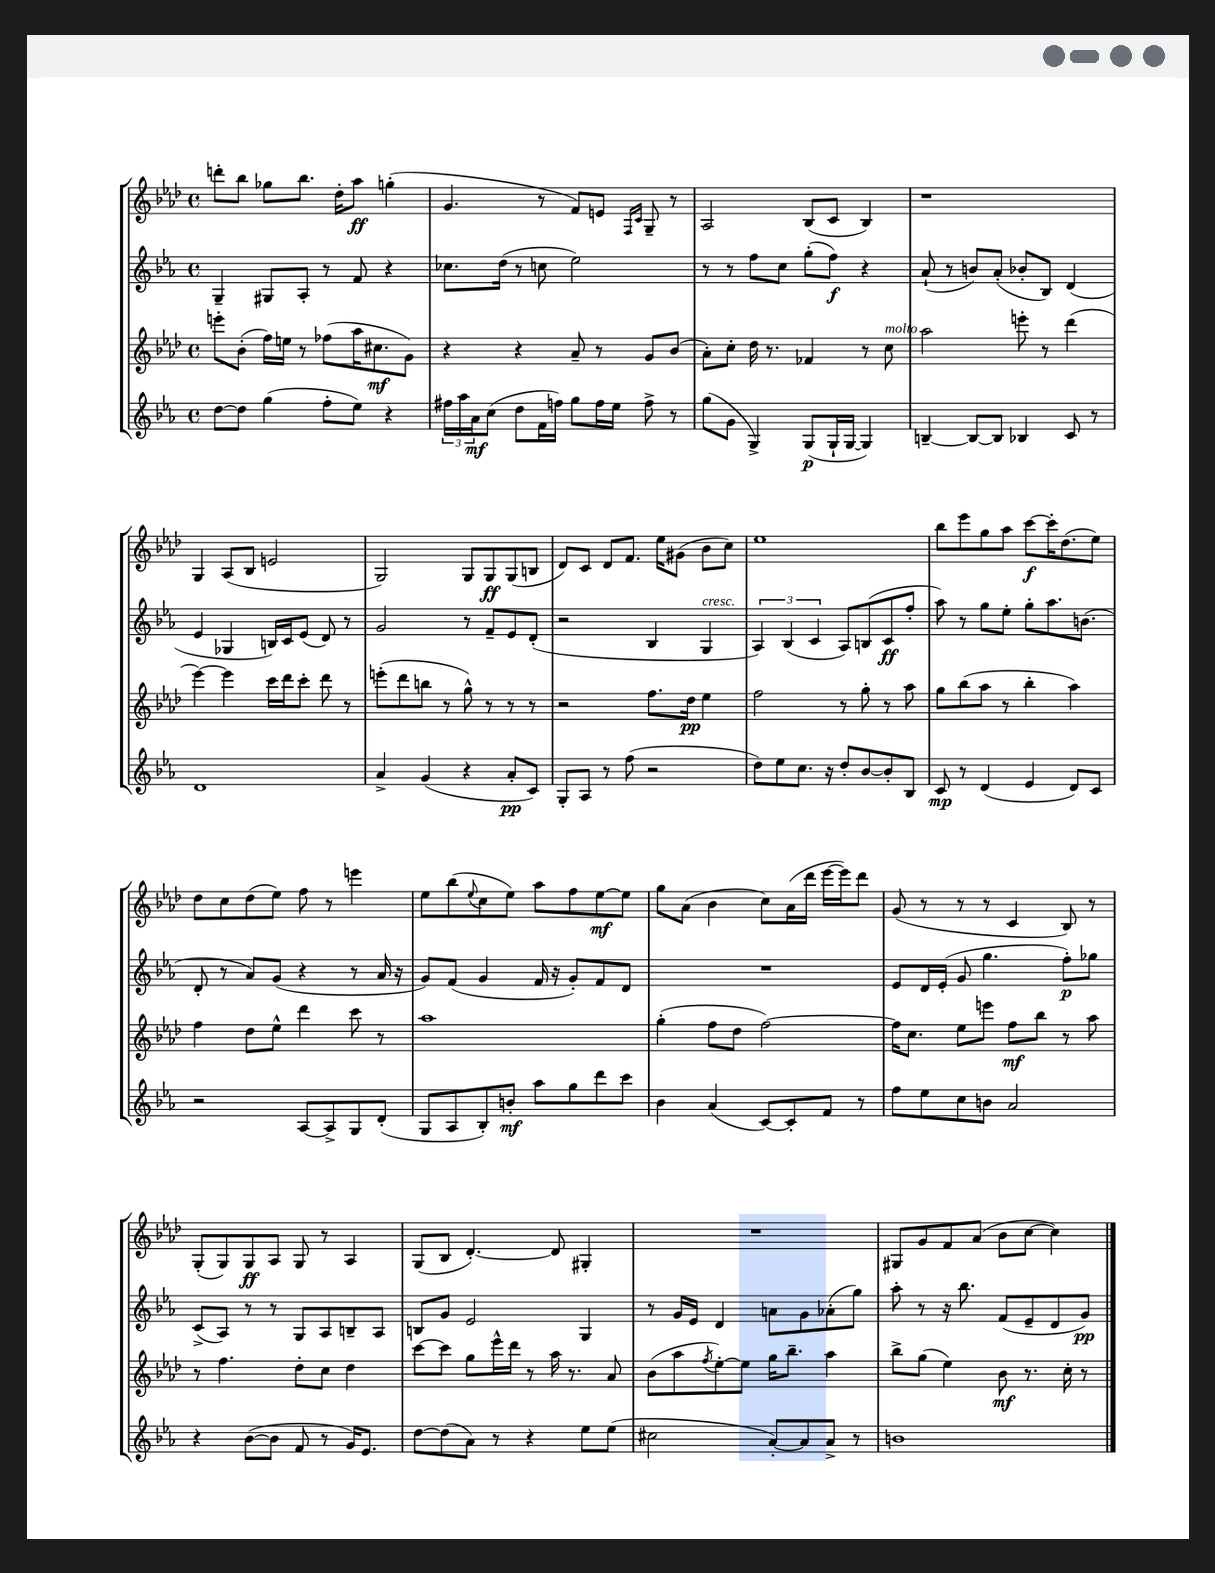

**kern	**kern	**kern	**kern
*staff4	*staff3	*staff2	*staff1
*clefG2	*clefG2	*clefG2	*clefG2
*k[b-e-a-]	*k[b-e-a-d-]	*k[b-e-a-]	*k[b-e-a-d-]
*M4/4	*M4/4	*M4/4	*M4/4
*met(c)	*met(c)	*met(c)	*met(c)
[8dd	8eee'	4G~	8ddd'
8dd]	(8b-'	.	8bb-
(4gg	16ff)	8G#	8gg-
.	16ee	.	.
.	8r	8A-'	8.bb-
8ff'	(8ff-	8r	.
.	.	.	16dd-'
8ee-)	16aa-	8f	8aa-
.	8.cc#	.	.
4r	.	4r	(4gg'
.	8g)	.	.
=	=	=	=
24ff#	4r	8.cc-	4.g
24aa-	.	.	.
24a-	.	.	.
(8cc	.	.	.
.	.	(16dd	.
8dd	4r	8r	.
16f	.	8cc	8r
16ff)	.	.	.
8gg	8a-~	2ee-)	8f)
16ff	8r	.	8e
16ee-	.	.	.
.	.	.	16qqF
.	.	.	16qqc
8ff^	8g	.	8G~
8r	(8b-	.	8r
=	=	=	=
(8gg	8a-')	8r	2A-
8g	8cc'	8r	.
4G^)	16dd-	8ff	.
.	8.r	.	.
.	.	8cc	.
(8G	4f-	(8gg'	(8B-
16G`	.	8ff)	8c
[16G	.	.	.
4G])	8r	4r	4B-)
.	8cc	.	.
=	=	=	=
[4B~	2aa-	(8a-`	1r
.	.	8r	.
8B_	.	8b)	.
8B]	.	(8a-'	.
4B-	8eee'	8b-'	.
.	8r	8B-)	.
8c	(4ddd-	(4d	.
8r	.	.	.
=	=	=	=
1d	[4eee-)	4e-	4G
.	4eee-]	4G-	(8A-
.	.	.	8B-
.	16ccc	16B)	2e
.	16ddd-	16c	.
.	8ccc'	(8e-	.
.	8ddd-	8d)	.
.	8r	8r	.
=	=	=	=
4a-^	(8eee'	2g	2G)
.	8ddd-	.	.
(4g	8bb	.	.
.	8r	.	.
4r	8gg^^)	8r	8G
.	8r	8f~	8G
8a-'	8r	8e-	(8G
8c)	8r	(8d'	8B
=	=	=	=
8G'	2r	2r	8d-)
8A-	.	.	8c
8r	.	.	8d-
(8ff	.	.	8.f
2r	8.ff	4B-	.
.	.	.	16ee-
.	.	.	(8g#
.	16dd-	.	.
.	4ee-	4G	8b-
.	.	.	8cc)
=	=	=	=
8dd)	2ff	6A-)	1ee-
8ee-	.	.	.
.	.	(6B-	.
8.cc	.	.	.
.	.	6c	.
16r	.	.	.
8dd'	8r	8A-)	.
[8b-	8gg'	(8B	.
8b-']	8r	8c	.
8B-	8aa-	8ff'	.
=	=	=	=
8c	8gg	8aa-)	8bb-
8r	(8bb-	8r	8eee-
(4d	8aa-	8gg	8gg
.	8r	8ee-'	8aa-
4e-	4bb-'	8gg'	[8ccc
.	.	8.aa-	16ccc']
.	.	.	(8.dd-
8d)	4aa-)	.	.
.	.	(8.b	.
8c	.	.	8ee-)
=	=	=	=
2r	4ff	8d'	8dd-
.	.	8r	8cc
.	8dd-	8a-)	(8dd-
.	8ee-^^	(8g	8ee-)
[8A-	4ddd-	4r	8ff
8A-^]	.	.	8r
8G	8ccc	8r	4eee
(8d'	8r	16a-	.
.	.	16r	.
=	=	=	=
8G	1aa-	8g)	8ee-
8A-	.	(8f	(8bb-
.	.	.	8qqee-
8B-')	.	4g	8cc
8b'	.	.	8ee-)
8aa-	.	16f	8aa-
.	.	16r	.
8gg	.	8g')	8ff
8ddd	.	8f	[8ee-
8ccc	.	8d	8ee-]
=	=	=	=
4b-	(4gg'	1r	8gg
.	.	.	(8a-
(4a-	8ff	.	4b-
.	8dd-	.	.
[8c)	[2ff)	.	8cc)
8c']	.	.	(16a-
.	.	.	16ddd-
8f	.	.	[16eee-
.	.	.	16eee-])
8r	.	.	8ddd-
=	=	=	=
8ff	16ff]	8e-	(8g
.	8.cc	.	.
8ee-	.	16d	8r
.	.	(16e-'	.
8cc	8ee-	8g	8r
8b	8eee	4.gg	8r
2a-	8ff	.	4c
.	8bb-	.	.
.	8r	8ff')	8B-)
.	8aa-	8gg-	8r
=	=	=	=
4r	8r	(8c^	(8G'
.	4.ff	8A-)	8G)
([8b-	.	8r	8G
8b-]	.	8r	8A-
8f	8dd-'	8G	8G
8r	8cc	8A-	8r
16g)	4dd-	8B~	4A-
8.e-	.	.	.
.	.	8A-	.
=	=	=	=
[8dd	[8ccc	8B	(8G
(8dd]	8ccc]	8g	8B-
8a-)	8gg	2e-	[4.d-')
8r	16eee-^^	.	.
.	16ddd-	.	.
4r	8r	.	.
.	16aa-	.	8d-]
.	8.r	.	.
8ee-	.	4G	4G#'
(8ee-	8a-	.	.
=	=	=	=
2cc#	(8b-	8r	1r
.	8aa-	16g	.
.	.	16e-	.
.	8qff	.	.
.	[8ee-')	4d	.
.	8ee-]	.	.
[8a-')	16gg	8a	.
.	8.bb-~	.	.
8a-]	.	8g	.
8a-^	4aa-	(8a-'	.
8r	.	8gg)	.
=	=	=	=
1b	8bb-^	8aa-'	8G#
.	(8gg	8r	8g
.	4ee-)	16r	8f
.	.	8.bb-	.
.	.	.	(8a-
.	8b-	(8f	8b-
.	8.r	8e-~	[8cc
.	.	8d	4cc])
.	16cc'	.	.
.	8r	8g)	.
==	==	==	==
*-	*-	*-	*-
